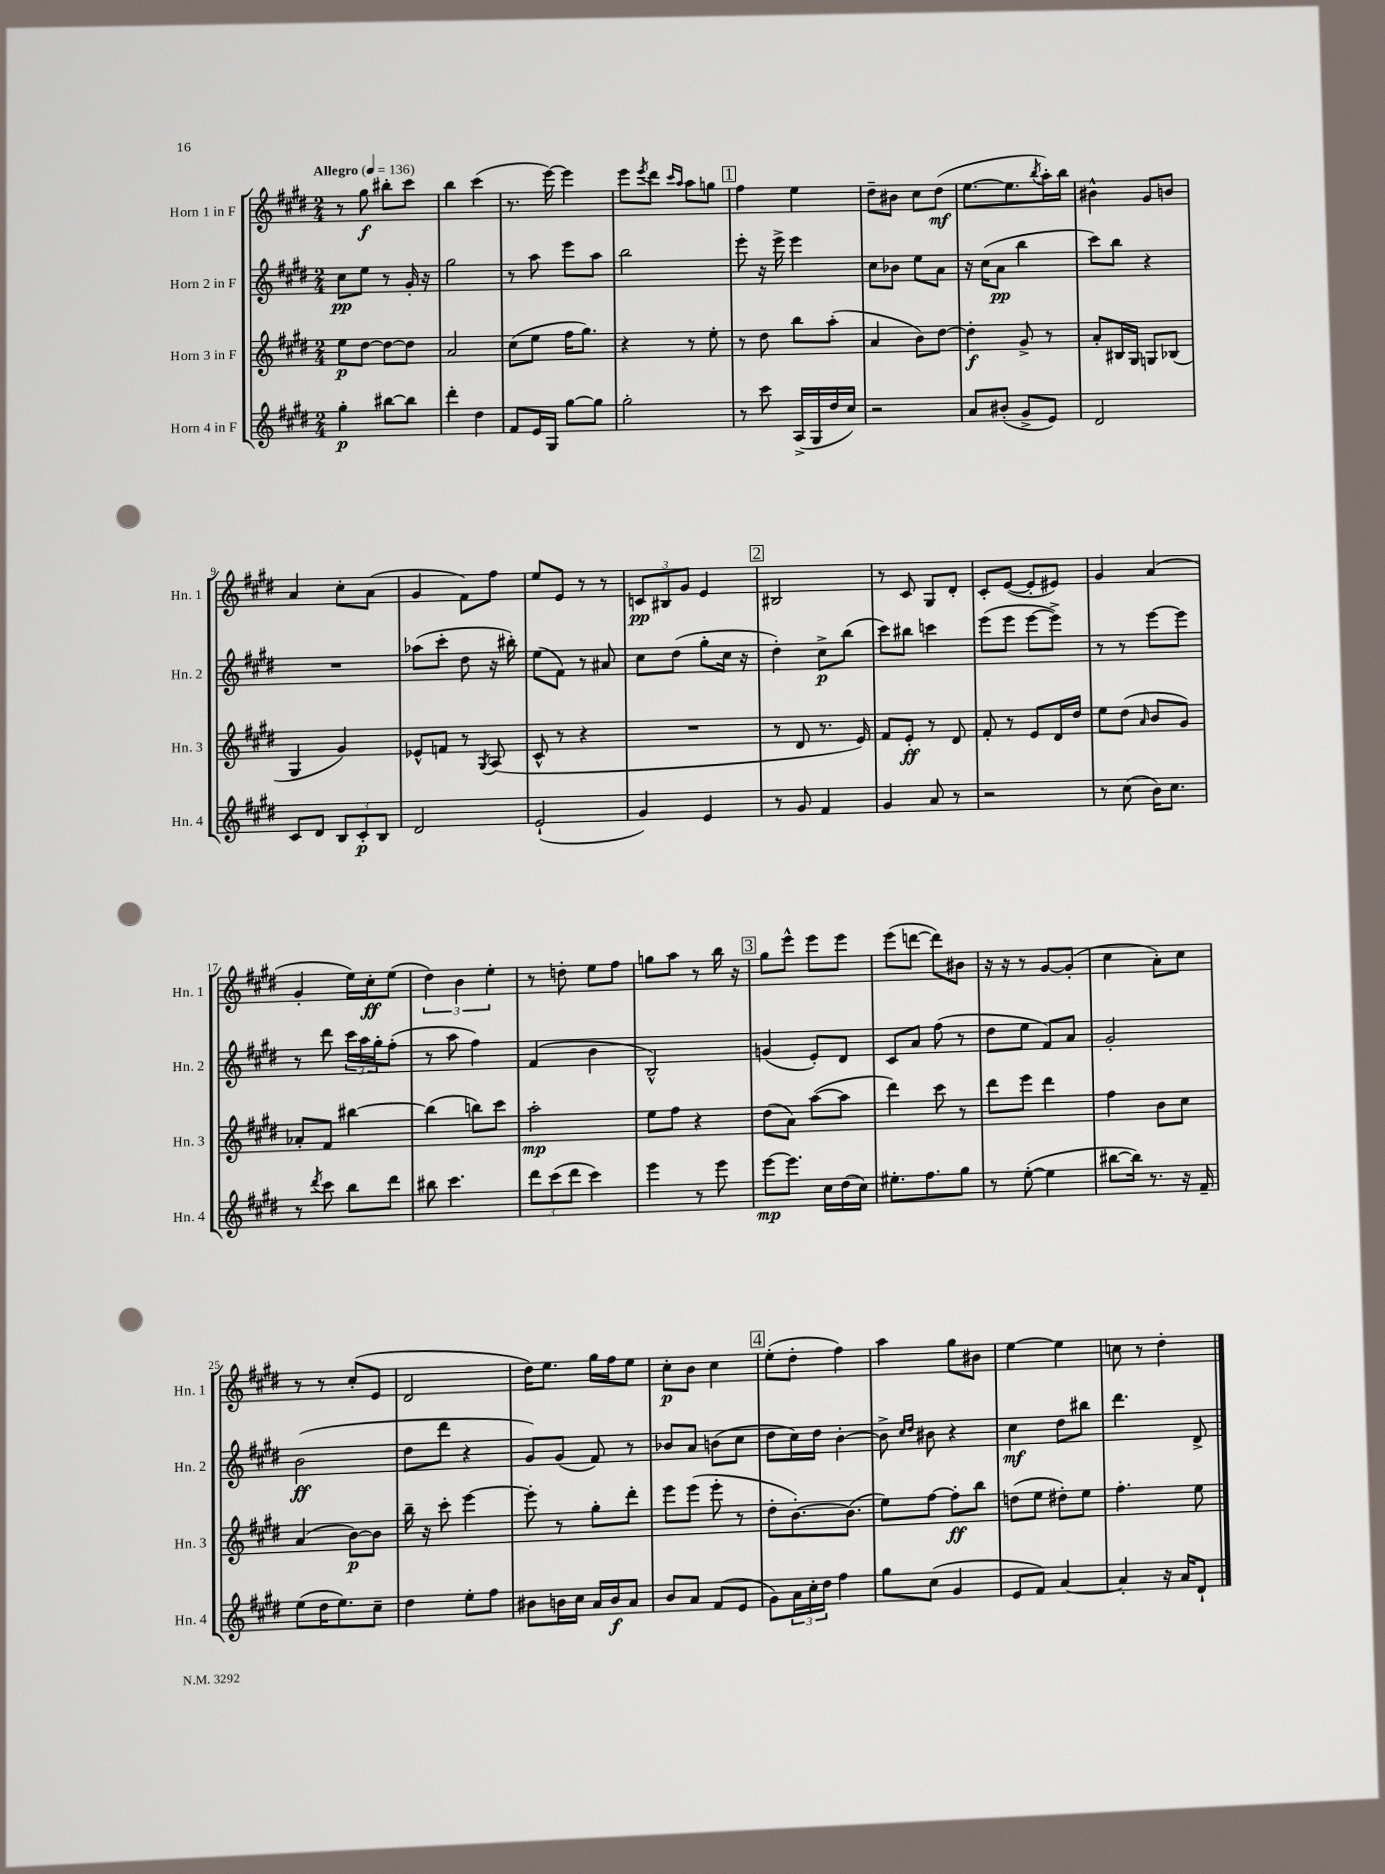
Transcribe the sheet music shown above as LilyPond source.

<<
\new StaffGroup <<
\new Staff = "s0" \with { instrumentName = "Horn 1 in F" shortInstrumentName = "Hn. 1" } {
    \clef treble \key e \major \numericTimeSignature \time 2/4 \tempo "Allegro" 4 = 136
    r8 gis''8\f bis''8-. cis'''8 |
    b''4 cis'''4( |
    r8. e'''16~) e'''4 |
    e'''8 \acciaccatura { e'''8 } dis'''8 \grace { cis'''16 a''16 } a''8 g''8 |
    \mark \markup { \box "1" } fis''4 e''4 |
    dis''8-- bis'8 cis''8 dis''8\mf( |
    e''8.~ e''8. \acciaccatura { b''8 } a''16-.) b''16 |
    bis'4-^ gis'8 b'8 |
    a'4 cis''8-. a'8( |
    gis'4 fis'8) fis''8 |
    e''8 e'8 r8 r8 |
    \tuplet 3/2 { c'8\pp bis8 gis'8 } e'4 |
    \mark \markup { \box "2" } bis2 |
    r8 cis'8 gis8 dis'8-. |
    cis'8-. e'8~( e'8-. eis'8) |
    gis'4 a'4( |
    gis'4-. e''16) cis''16-.\ff e''8( |
    \tuplet 3/2 { dis''4) b'4 e''4-. } |
    r8 d''8-. e''8 fis''8 |
    g''8 a''8 r8 b''16 r16 |
    \mark \markup { \box "3" } gis''8 e'''8-^ e'''8 e'''8 |
    e'''8( d'''8~ d'''8) bis'8 |
    r16 r16 r8 gis'8~ gis'8-.( |
    cis''4 a'8-.) cis''8 |
    r8 r8 cis''8-.( e'8 |
    dis'2 |
    dis''16) e''8. gis''16 fis''16 e''8 |
    cis''8-.\p b'8 cis''4 |
    \mark \markup { \box "4" } e''8-.( dis''8-. fis''4) |
    a''4 gis''8 bis'8 |
    e''4~ e''4 |
    c''8 r8 dis''4-. \bar "|." |
}
\new Staff = "s1" \with { instrumentName = "Horn 2 in F" shortInstrumentName = "Hn. 2" } {
    \clef treble \key e \major \numericTimeSignature \time 2/4
    cis''8\pp e''8 r8 gis'16-. r16 |
    gis''2 |
    r8 a''8 e'''8 a''8 |
    b''2 |
    \mark \markup { \box "1" } e'''8-. r16 e'''16-> e'''4 |
    cis''8 bes'8 e''8 a'8 |
    r16 cis''16( a'8\pp b''4 |
    cis'''8) b''8 r4 |
    R2 |
    aes''8( cis'''8-. dis''8 r16 bis''16-.) |
    e''8( fis'8) r8 ais'8 |
    cis''8 dis''8( gis''8-. cis''16 r16 |
    \mark \markup { \box "2" } dis''4-.) cis''8->\p b''8( |
    cis'''8) bis''8 c'''4 |
    e'''8( e'''8 e'''8~ e'''8->) |
    r8 r8 e'''8~ e'''8 |
    r8 dis'''8 \tuplet 3/2 { cis'''16 a''16 gis''16-. } fis''8-.( |
    r8 a''8 fis''4) |
    fis'4( b'4 |
    b2-^) |
    \mark \markup { \box "3" } g'4( e'8-.) dis'8 |
    cis'8 a'8 fis''8( r8 |
    dis''8 e''8 fis'8) a'8 |
    gis'2-. |
    b'2\ff( |
    dis''8 dis'''8 r4 |
    gis'8) gis'8( fis'8) r8 |
    bes'8 a'8 b'8( cis''8 |
    \mark \markup { \box "4" } dis''8 cis''16) dis''16 b'4~-. |
    b'8-> \grace { cis''16 dis''16 } bis'8 r4 |
    cis''4\mf dis''8 bis''8 |
    dis'''4. dis'8-> \bar "|." |
}
\new Staff = "s2" \with { instrumentName = "Horn 3 in F" shortInstrumentName = "Hn. 3" } {
    \clef treble \key e \major \numericTimeSignature \time 2/4
    e''8\p dis''8~ dis''8~ dis''8 |
    a'2 |
    cis''8( e''8 fis''16 gis''8.) |
    r4 r8 e''8-. |
    \mark \markup { \box "1" } r8 dis''8 b''8 a''8-.( |
    a'4 b'8) dis''8~ |
    dis''4-.\f gis'8-> r8 |
    a'8-. bis16 gis16 g8 bes8( |
    gis4 gis'4) |
    ees'8-^ f'8 r8 \acciaccatura { gis8 } a8( |
    cis'8-^ r8 r4 |
    R2 |
    \mark \markup { \box "2" } r8 dis'8 r8. e'16) |
    fis'8 e'8-.\ff r8 dis'8 |
    fis'8-. r8 e'8 dis'16 dis''16 |
    e''8 dis''8( \grace { a'16 } b'8 gis'8) |
    aes'8-. fis'8 bis''4~ |
    bis''4( b''8) cis'''8 |
    a''2-.\mp |
    e''8 fis''8 r4 |
    \mark \markup { \box "3" } dis''8( a'8) a''8~( a''8 |
    dis'''4) cis'''8 r8 |
    dis'''8 e'''8 dis'''4 |
    fis''4 b'8 cis''8 |
    a'4( b'8~\p) b'8 |
    b''16-- r16 cis'''8-. e'''4~ |
    e'''8-. r8 gis''8-. dis'''8-. |
    e'''8 e'''8( e'''8-. r8 |
    \mark \markup { \box "4" } dis''8-. b'8.~-.) b'8.( |
    e''8) fis''8~ fis''8-.\ff b''8 |
    d''8( e''8 dis''8-.) e''8 |
    fis''4.-. e''8 \bar "|." |
}
\new Staff = "s3" \with { instrumentName = "Horn 4 in F" shortInstrumentName = "Hn. 4" } {
    \clef treble \key e \major \numericTimeSignature \time 2/4
    gis''4-.\p bis''8~ bis''8 |
    dis'''4-. dis''4 |
    fis'8 e'16 gis16 gis''8~ gis''8 |
    gis''2-. |
    \mark \markup { \box "1" } r8 cis'''8 a16->( gis16 dis''16 cis''16) |
    r2 |
    a'8 bis'8-.( gis'8-> e'8) |
    dis'2 |
    cis'8 dis'8 \tuplet 3/2 { b8 cis'8-.\p b8 } |
    dis'2 |
    e'2-!( |
    gis'4) e'4 |
    \mark \markup { \box "2" } r8 gis'8 fis'4 |
    gis'4 a'8 r8 |
    r2 |
    r8 cis''8( b'16) cis''8. |
    r8 \acciaccatura { dis'''8 } cis'''8 b''8 dis'''8 |
    bis''8 cis'''4. |
    \tuplet 3/2 { dis'''8 cis'''8( dis'''8 } cis'''4) |
    e'''4 r8 e'''8 |
    \mark \markup { \box "3" } e'''8~\mp e'''8. cis''16 dis''16( cis''16) |
    eis''8.-. fis''8. gis''8 |
    r8 e''8~-.( e''4 |
    bis''8~ bis''16) r8. r16 fis'16-- |
    e''8( dis''16 e''8.) cis''8-- |
    dis''4 e''8-. fis''8 |
    bis'8 b'16 cis''16 a'16 b'16\f a'8 |
    b'8 a'8 fis'8( e'8 |
    \mark \markup { \box "4" } gis'8) \tuplet 3/2 { a'16 cis''16-. dis''16 } fis''4 |
    gis''8 cis''8( gis'4 |
    e'8 fis'8) a'4~ |
    a'4-. r16 a'16 dis'8-! \bar "|." |
}
>>
>>
